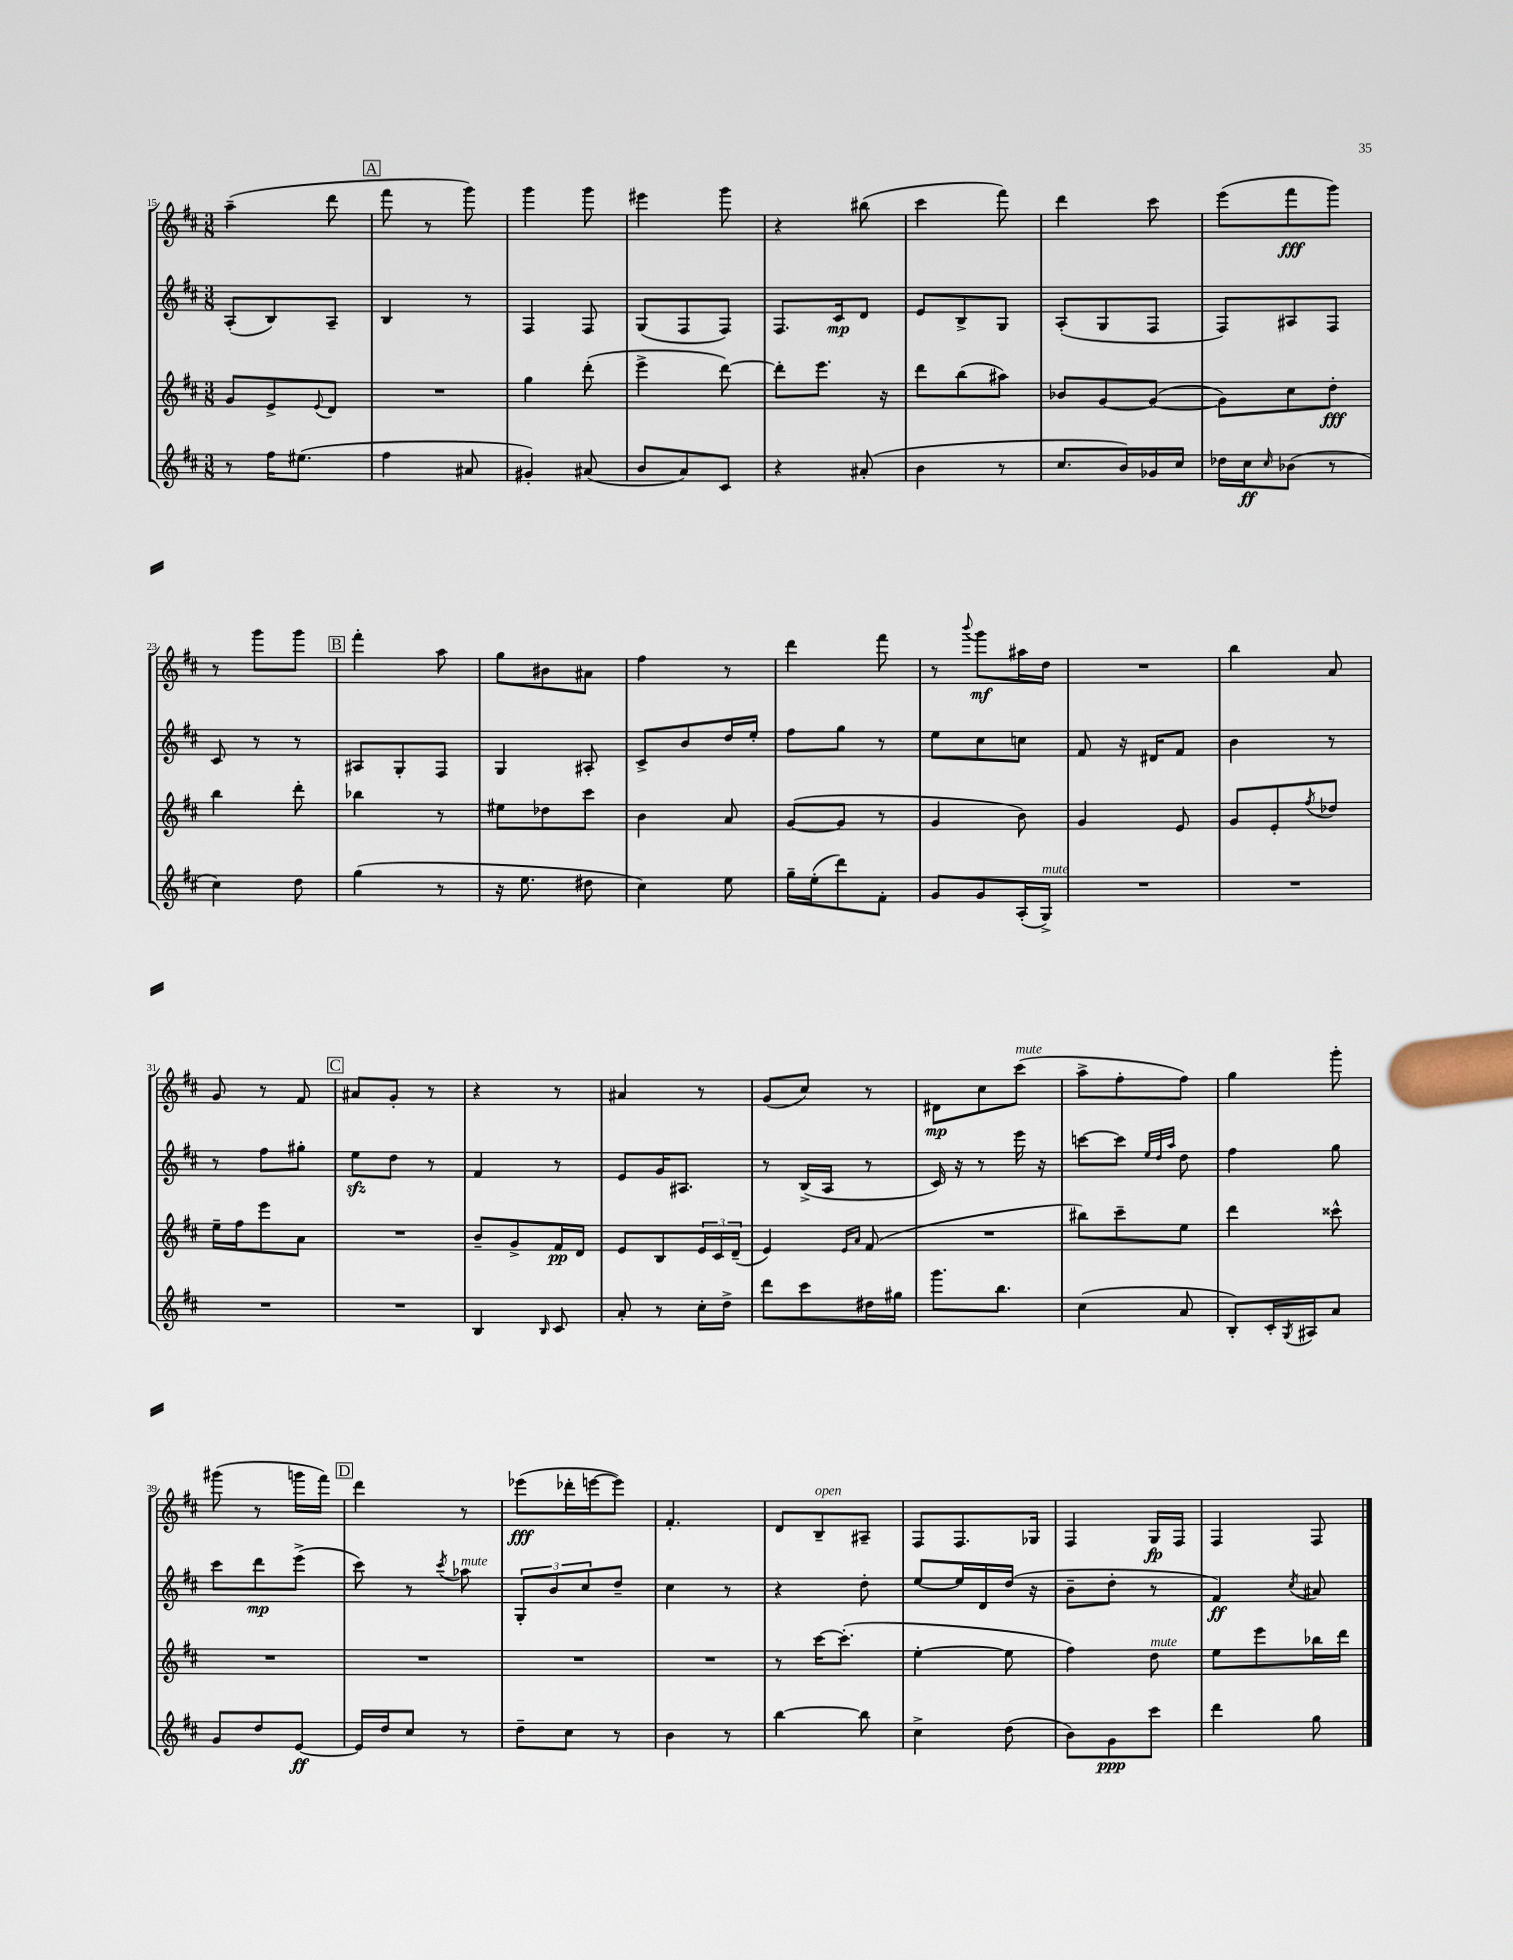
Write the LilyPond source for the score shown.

<<
\new StaffGroup <<
\new Staff = "s0" {
    \clef treble \key d \major \numericTimeSignature \time 3/8
    a''4--( d'''8 |
    \mark \markup { \box "A" } fis'''8 r8 g'''8) |
    g'''4 g'''8 |
    eis'''4 g'''8 |
    r4 bis''8( |
    cis'''4 fis'''8) |
    d'''4 cis'''8 |
    e'''8( fis'''8\fff g'''8) |
    r8 g'''8 g'''8 |
    \mark \markup { \box "B" } fis'''4-. a''8 |
    g''8 bis'8 ais'8 |
    fis''4 r8 |
    d'''4 fis'''8 |
    r8 \appoggiatura { b'''8 } g'''8\mf ais''16 d''16 |
    R4. |
    b''4 a'8 |
    g'8 r8 fis'8 |
    \mark \markup { \box "C" } ais'8 g'8-. r8 |
    r4 r8 |
    ais'4 r8 |
    g'8( cis''8) r8 |
    dis'8\mp cis''8 cis'''8^\markup { \italic "mute" }( |
    a''8-> fis''8-. fis''8) |
    g''4 g'''8-. |
    gis'''8( r8 g'''16 fis'''16) |
    \mark \markup { \box "D" } d'''4 r8 |
    ees'''8\fff( des'''16-. e'''16~ e'''8) |
    fis'4.-. |
    d'8 b8--^\markup { \italic "open" } ais8-- |
    fis8 fis8. ges16 |
    fis4 g16\fp fis16 |
    fis4 fis8 \bar "|." |
}
\new Staff = "s1" {
    \clef treble \key d \major \numericTimeSignature \time 3/8
    a8-.( b8) a8-- |
    \mark \markup { \box "A" } b4 r8 |
    fis4 fis8 |
    g8( fis8 fis8) |
    fis8. cis'16\mp d'8 |
    e'8 b8-> g8 |
    a8-.( g8 fis8 |
    fis8) ais8 fis8 |
    cis'8 r8 r8 |
    \mark \markup { \box "B" } ais8 g8-. fis8 |
    g4 ais8-. |
    cis'8-> b'8 d''16 e''16-. |
    fis''8 g''8 r8 |
    e''8 cis''8 c''8 |
    fis'8 r16 dis'16 fis'8 |
    b'4 r8 |
    r8 fis''8 gis''8-. |
    \mark \markup { \box "C" } e''8\sfz d''8 r8 |
    fis'4 r8 |
    e'8 g'16 ais8. |
    r8 b16->( a16 r8 |
    cis'16) r16 r8 e'''16 r16 |
    c'''8~ c'''8 \grace { e''32 d''32 a''32 } d''8 |
    fis''4 g''8 |
    cis'''8 d'''8\mp e'''8->( |
    \mark \markup { \box "D" } cis'''8) r8 \acciaccatura { cis'''8 } aes''8^\markup { \italic "mute" } |
    \tuplet 3/2 { g8-. b'8 cis''8 } d''8-- |
    cis''4 r8 |
    r4 d''8-. |
    e''8~ e''16 d'16 d''16( r16 |
    b'8-- d''8-. r8 |
    fis'4\ff) \acciaccatura { cis''8 } ais'8 \bar "|." |
}
\new Staff = "s2" {
    \clef treble \key d \major \numericTimeSignature \time 3/8
    g'8 e'8-> \appoggiatura { e'8 } d'8 |
    \mark \markup { \box "A" } R4. |
    g''4 d'''8-.( |
    e'''4-> d'''8~) |
    d'''8-. e'''8. r16 |
    d'''8 b''8( ais''8) |
    bes'8 g'8~ g'8~( |
    g'8) cis''8 d''8-.\fff |
    b''4 d'''8-. |
    \mark \markup { \box "B" } bes''4 r8 |
    eis''8 des''8 cis'''8 |
    b'4 a'8 |
    g'8~( g'8 r8 |
    g'4 b'8) |
    g'4 e'8 |
    g'8 e'8-. \acciaccatura { fis''8 } des''8 |
    e''16-- fis''16 e'''8 a'8 |
    \mark \markup { \box "C" } R4. |
    b'8-- g'8-> fis'16\pp d'16 |
    e'8 b8 \tuplet 3/2 { e'16 cis'16 d'16--( } |
    e'4) \grace { e'16 a'16 } fis'8( |
    R4. |
    bis''8) cis'''8-- e''8 |
    d'''4 cisis'''8-^ |
    R4. |
    \mark \markup { \box "D" } R4. |
    R4. |
    R4. |
    r8 cis'''16~ cis'''8.-.( |
    e''4~-. e''8 |
    fis''4) d''8^\markup { \italic "mute" } |
    e''8 e'''8 bes''16 d'''16 \bar "|." |
}
\new Staff = "s3" {
    \clef treble \key d \major \numericTimeSignature \time 3/8
    r8 fis''16 eis''8.( |
    \mark \markup { \box "A" } fis''4 ais'8 |
    gis'4-.) ais'8( |
    b'8 a'8) cis'8 |
    r4 ais'8-.( |
    b'4 r8 |
    cis''8. b'16) ges'16 cis''16 |
    des''16 cis''16\ff \grace { cis''16 } bes'8( r8 |
    cis''4) d''8 |
    \mark \markup { \box "B" } g''4( r8 |
    r16 e''8. dis''8 |
    cis''4) e''8 |
    g''16-- e''16-.( d'''8) fis'8-. |
    g'8 g'8 a16-.( g16->^\markup { \italic "mute" }) |
    R4. |
    R4. |
    R4. |
    \mark \markup { \box "C" } R4. |
    b4 \grace { b16 } cis'8 |
    a'8-. r8 cis''16-. d''16-> |
    d'''8 cis'''8 dis''16 gis''16 |
    g'''8. b''8. |
    cis''4( a'8 |
    b8-.) cis'16-. \acciaccatura { g8 } ais16 a'8 |
    g'8 d''8 e'8~\ff |
    \mark \markup { \box "D" } e'16 d''16 cis''8 r8 |
    d''8-- cis''8 r8 |
    b'4 r8 |
    b''4~ b''8 |
    cis''4-> d''8( |
    b'8) g'8\ppp cis'''8 |
    d'''4 g''8 \bar "|." |
}
>>
>>
\layout { \context { \Score currentBarNumber = #15 } }
